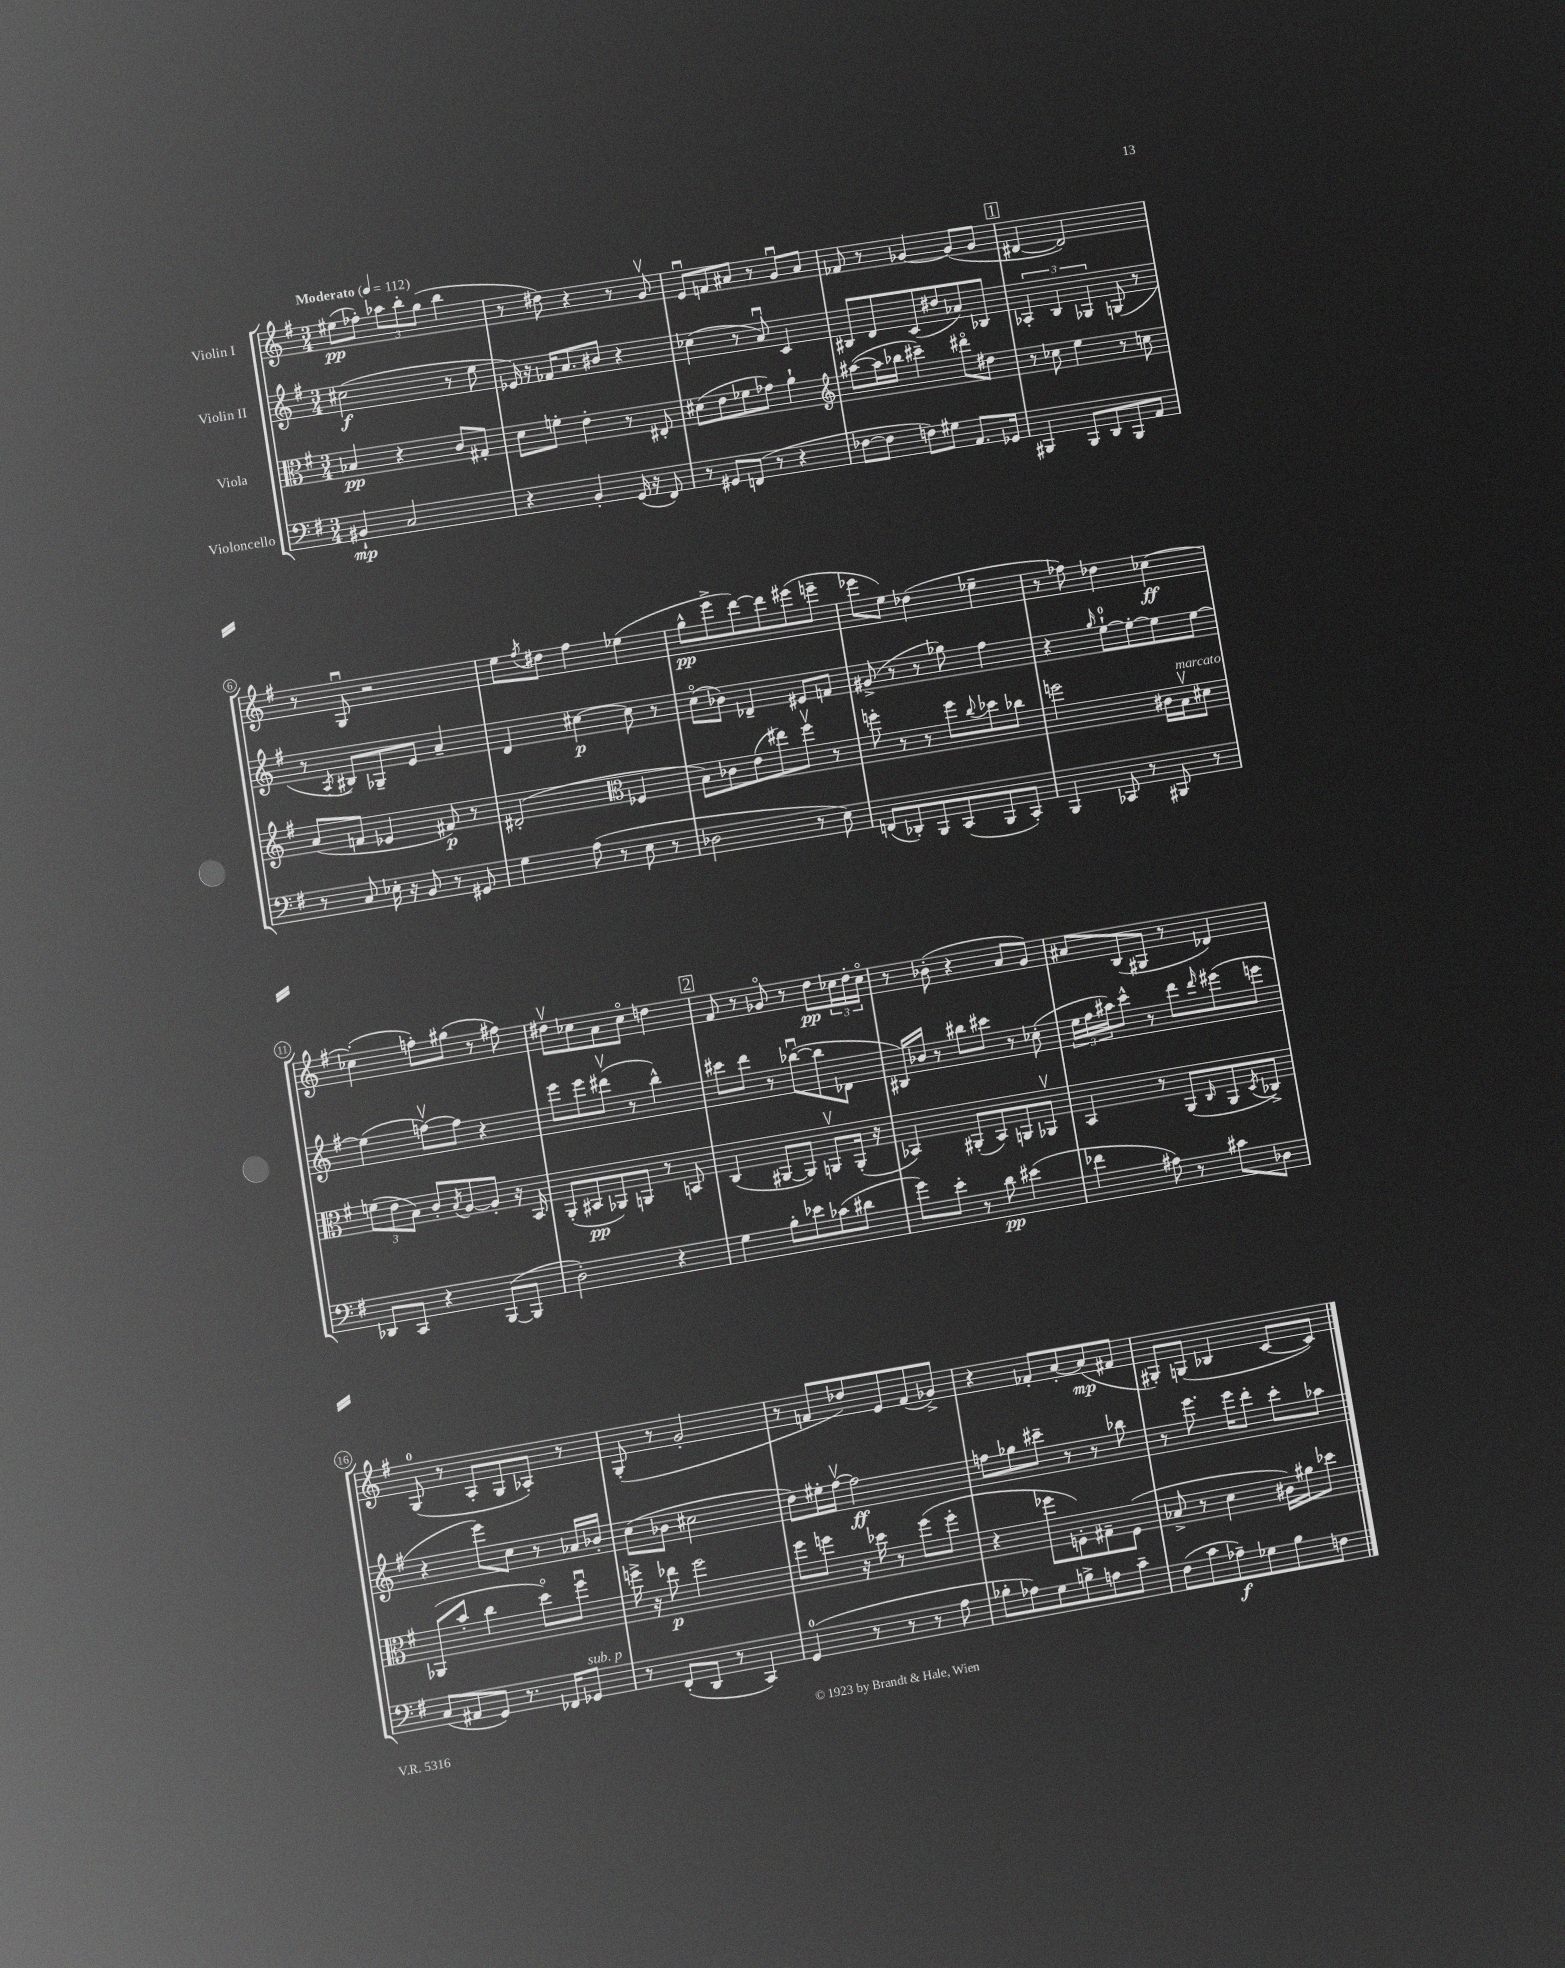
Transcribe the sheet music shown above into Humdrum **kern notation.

**kern	**dynam	**kern	**dynam	**kern	**dynam	**kern	**dynam
*part4	*part4	*part3	*part3	*part2	*part2	*part1	*part1
*staff4	*staff4	*staff3	*staff3	*staff2	*staff2	*staff1	*staff1
*I"Violoncello	*	*I"Viola	*	*I"Violin II	*	*I"Violin I	*
*clefF4	*	*clefC3	*	*clefG2	*	*clefG2	*
*k[f#]	*	*k[f#]	*	*k[f#]	*	*k[f#]	*
*M3/4	*	*M3/4	*	*M3/4	*	*M3/4	*
*MM112	*	*MM112	*	*MM112	*	*MM112	*
=1	=1	=1	=1	=1	=1	=1	=1
!	!	!	!	!	!	!LO:TX:a:B:t=Moderato	!
4BB#X`/	mp	4B-X/	pp	(2cc#X\	f	(8ee#X\L	pp
.	.	.	.	.	.	8ff-X'\J)	.
2C/	.	4r	.	.	.	12aa-X\L	.
.	.	.	.	.	.	12bb'\	.
.	.	.	.	.	.	(12gg\J	.
.	.	8c/L	.	8r	.	4bb\	.
.	.	8G#X'/J	.	8ee\	.	.	.
=2	=2	=2	=2	=2	=2	=2	=2
4r	.	8d\L	.	16e-X/)	.	8r	.
.	.	.	.	16r	.	.	.
.	.	8fn'\J	.	16f-X/KL	.	8dd#X\)	.
.	.	.	.	8.a/	.	.	.
4BB'/	.	4e'\	.	.	.	4r	.
.	.	.	.	8b#X/J	.	.	.
(16GG/	.	8r	.	4r	.	8r	.
16r	.	.	.	.	.	.	.
8FF#/)	.	8E#X'/	.	.	.	8gv/	.
=3	=3	=3	=3	=3	=3	=3	=3
8r	.	(8d#X\L	.	(4cc-X\	.	8eu/L	.
8GG#X/L	.	8e\	.	.	.	8fn/	.
(8FFn/J	.	8f-X\	.	8r	.	8a#X/J	.
8r	.	8g-X\J)	.	8au/)	.	8r	.
4r	.	4a`\	.	4c/	.	8gu/L	.
.	.	.	.	.	.	8a#/J	.
=4	=4	=4	=4	=4	=4	=4	=4
*	*	*clefG2	*	*	*	*	*
[8F-X\L	.	([8aa#X\L	.	8B#X/L	.	8f-X/	.
8F-\J]	.	16aa#\L]	.	8d/	.	8r	.
.	.	16bb-X\JJ	.	.	.	.	.
8Fn\L)	.	4ccc#X~\)	.	(8c/	.	[4g-X/	.
8G#X\J	.	.	.	8dd#X/	.	.	.
8.AA/L	.	8ddd#X\L	.	8a-X/)	.	(8g-/L]	.
.	.	8dd#X\J	.	8B-X/J	.	8g-/J	.
16GG-X/Jk	.	.	.	.	.	.	.
!!LO:REH:place=s1:t=1
=5	=5	=5	=5	=5	=5	=5	=5
4BBB#X/	.	8r	.	6A-X'/	.	[4d#X/	.
.	.	8cc-X\	.	.	.	.	.
.	.	.	.	6B/	.	.	.
8BBB#/L	.	4ee\	.	.	.	2d#/])	.
.	.	.	.	6G-X/	.	.	.
8DD/	.	.	.	.	.	.	.
8BBB#/	.	8r	.	(8Gn/	.	.	.
8AA/J	.	8ccn\	.	8r	.	.	.
!!LO:LB:g=z
=6	=6	=6	=6	=6	=6	=6	=6
8r	.	(8a/L	.	8r	.	8r	.
.	.	.	.	8qA/	.	.	.
8C/	.	8fn/J	.	8B#X/L)	.	8Gu/	.
16E-X'\	.	4e-X/	.	8G-X~/	.	2r	.
16r	.	.	.	.	.	.	.
8BB/	.	.	.	8e/J	.	.	.
8r	.	8f#X/)	p	4a~/	.	.	.
8GG#X/	.	8r	.	.	.	.	.
=7	=7	=7	=7	=7	=7	=7	=7
4G\	.	(2d#X'/	.	4d/	.	8ee\L	.
.	.	.	.	.	.	8qff#/	.
.	.	.	.	.	.	8dd#X\J	.
(8A\	.	.	.	[4cc#X\	p	4ff#\	.
8r	.	.	.	.	.	.	.
*	*	*clefC3	*	*	*	*	*
8E\	.	4F-X/	.	8cc#\]	.	(4ee-X\	.
8r	.	.	.	8r	.	.	.
=8	=8	=8	=8	=8	=8	=8	=8
2D-X\	.	8B\L)	.	(8cc\L	.	8gg^^\L	pp
.	.	8c-X\	.	8b-X\J)	.	8eee^\	.
.	.	(8e\	.	4d-X~/	.	[8ddd\)	.
.	.	8ee#X\)	.	.	.	8ddd\]	.
8r	.	8ff#v\J	.	8e#X/L	.	(8eee#X\	.
8E\)	.	8r	.	8fn/J	.	8eeen~\J	.
=9	=9	=9	=9	=9	=9	=9	=9
(8FFn/L	.	8ffn'\	.	(8g#X^/	.	8eee-X\L	.
8DD-X'/)	.	8r	.	8r	.	8ee\J)	.
8BBB/	.	8r	.	8r	.	(4dd-X\	.
(8CC/	.	8ff\L	.	8gg-X\)	.	.	.
.	.	8qqcc/	.	.	.	.	.
8BBB/	.	8dd-X\	.	4ff#\	.	4ee-X~\	.
8CC'/J)	.	8cc-X\J	.	.	.	.	.
=10	=10	=10	=10	=10	=10	=10	=10
4BBB/	.	2ffn\	.	4r	.	8r	.
.	.	.	.	.	.	8ff-X\)	.
.	.	.	.	16qqgg/	.	.	.
8CC-X/	.	.	.	[8ee`\L	.	4dd-X\	.
8r	.	.	.	8ee'\_	.	.	.
8BBB#X/	.	16c#X\LL	.	8ee\]	.	[4cc-X\	ff
!	!	!LO:TX:a:i:t=marcato	!	!	!	!	!
.	.	16Bv\J	.	.	.	.	.
8r	.	8d#X\J	.	[8ee\J	.	.	.
!!LO:LB:g=z
=11	=11	=11	=11	=11	=11	=11	=11
8DD-X/L	.	(12fn\L	.	(4ee\]	.	(4cc-X'\]	.
.	.	12e\	.	.	.	.	.
8CC/J	.	.	.	.	.	.	.
.	.	12B\J)	.	.	.	.	.
4r	.	8c'/L	.	[8ffnv\L)	.	8ffn'\L)	.
.	.	8qB/	.	.	.	.	.
.	.	[8A/	.	8ff\J]	.	(8gg#X\J	.
([8BBB/L	.	8A'/J]	.	4r	.	8r	.
8BBB/J]	.	16r	.	.	.	8ff#X\)	.
.	.	16BB/	.	.	.	.	.
=12	=12	=12	=12	=12	=12	=12	=12
2D'\)	.	(8AA'/L	.	8eee\L	.	8dd#Xv\L	.
.	.	8BB#X/	pp	8eee\	.	8cc-X\	.
.	.	8AA-X/)	.	(8ddd#Xv\J	.	8a\	.
.	.	8AAn/J	.	8r	.	8cc-\J	.
4r	.	8r	.	4bb^^\)	.	4ddn\	.
.	.	8BBn/	.	.	.	.	.
!!LO:REH:place=s1:t=2
=13	=13	=13	=13	=13	=13	=13	=13
4G\	.	(4C/	.	8ccc#X\L	.	8f#/	.
.	.	.	.	8ddd\J	.	8r	.
8B'\L	.	[8AA#X/L	.	8r	.	8g-X/	.
8e-X\	.	8AA#/J])	.	([8bb-Xu\L	.	8r	.
(8c-X\	.	8AAnv/L	.	8bb-\]	.	8dd\L	pp
8d#X\J	.	(16AA'/Jk	.	8d-X\J	.	24cc-X\L	.
.	.	.	.	.	.	24dd'\	.
.	.	16r	.	.	.	.	.
.	.	.	.	.	.	24cc-\JJ	.
=14	=14	=14	=14	=14	=14	=14	=14
8g\L)	.	4BB-X/)	.	16B#X/LL)	.	8r	.
.	.	.	.	16b-X/JJ	.	.	.
8e'\J	.	.	.	8r	.	(8b-X'\	.
8r	.	(8AA#X'/L	.	8bb#X\L	.	4r	.
8d\	pp	8BB-/)	.	8ccc#X\J	.	.	.
(4e#X\	.	8AAn/	.	8r	.	8a/L	.
.	.	8AA-Xv/J	.	(8cc-X'\	.	8g/J)	.
=15	=15	=15	=15	=15	=15	=15	=15
4f-X\	.	4BB/	.	24ee\LL	.	8a#X/L	.
.	.	.	.	24ff#\	.	.	.
.	.	.	.	24aa#X\J)	.	.	.
.	.	.	.	8ccc^^\J	.	(8B/	.
8A#X\)	.	8r	.	8r	.	8G#X/J	.
8r	.	(8AA/L	.	8ddd\L	.	8r	.
.	.	16qqC/	.	16qqddd/	.	.	.
8c#X\L	.	8AA/	.	(8eee#X\	.	4d-X/)	.
.	.	8qD/	.	.	.	.	.
8D-X\J	.	8C-X^/J)	.	8eeen\J	.	.	.
!!LO:LB:g=z
=16	=16	=16	=16	=16	=16	=16	=16
(8C/L	.	(8AA-X/L	.	4r	.	(8G/	.
8AA#X/	.	8b'/J	.	.	.	8r	.
8GG/J)	.	4cc\	.	8eee\L)	.	8A'/L	.
8.r	.	.	.	8cc\J	.	8G/	.
.	.	8dd\L)	.	8r	.	8A-X'/J)	.
16FF-X/KL	.	.	.	.	.	.	.
!LO:TX:a:i:t=sub. p	!	!	!	!	!	!	!
8GG-X/J	.	8ff#u\J	.	16a-X/LL	.	8r	.
.	.	.	.	16b-X'/JJ	.	.	.
=17	=17	=17	=17	=17	=17	=17	=17
8r	.	16ffn^\	.	(8cc\L	.	(8G'/	.
.	.	16r	.	.	.	.	.
(8FF#'/L	.	8ee-X\	p	8b-X\J	.	8r	.
8DD/J	.	2ff\	.	2cc#X\	.	2g'/	.
8r	.	.	.	.	.	.	.
4CC/)	.	.	.	.	.	.	.
=18	=18	=18	=18	=18	=18	=18	=18
(4GG/	.	8ff#\L	.	8dd\L)	.	8r	.
.	.	8ffn\J	.	16ee#X'\L	.	8fn/L	.
.	.	.	.	[16ff#v\JJ	.	.	.
8r	.	16r	.	2ff#\]	ff	8dd-X/)	.
.	.	16dd-X\	.	.	.	.	.
8r	.	8r	.	.	.	8e/	.
8r	.	(8ff\L	.	.	.	(8f/	.
8A\	.	8ff'\J	.	.	.	8g-X^/J)	.
=19	=19	=19	=19	=19	=19	=19	=19
8B-X'\L	.	4r	.	8ffn\L	.	4r	.
8A-X\)	.	.	.	8gg-X\	.	.	.
8G\	.	8ff-X\L	.	8ccc#X~\J	.	8f-X'/L	.
8Bn^\	.	8Fn'\)	.	8r	.	[8a'/	.
8An\	.	8G#X~\	.	8r	.	(8a/]	mp
8c~\J	.	(8F\J	.	8bb-X\	.	8f#X/J	.
=20	=20	=20	=20	=20	=20	=20	=20
(8F#\L	.	8B-X^/	.	8r	.	8G#X'/L)	.
8c\	.	8r	.	8.eee\	.	(8Gn/J	.
8A-X~\)	f	4d\	.	.	.	4B-X/	.
.	.	.	.	16eee\KL	.	.	.
8G-X\	.	.	.	8ddd'\J	.	.	.
8B\	.	16c#X\LL)	.	8ccc'\L	.	[8c/L	.
.	.	16a#X\J	.	.	.	.	.
8Fn\J	.	8dd-X\J	.	8aa-X\J	.	8c/J])	.
==	==	==	==	==	==	==	==
*-	*-	*-	*-	*-	*-	*-	*-
